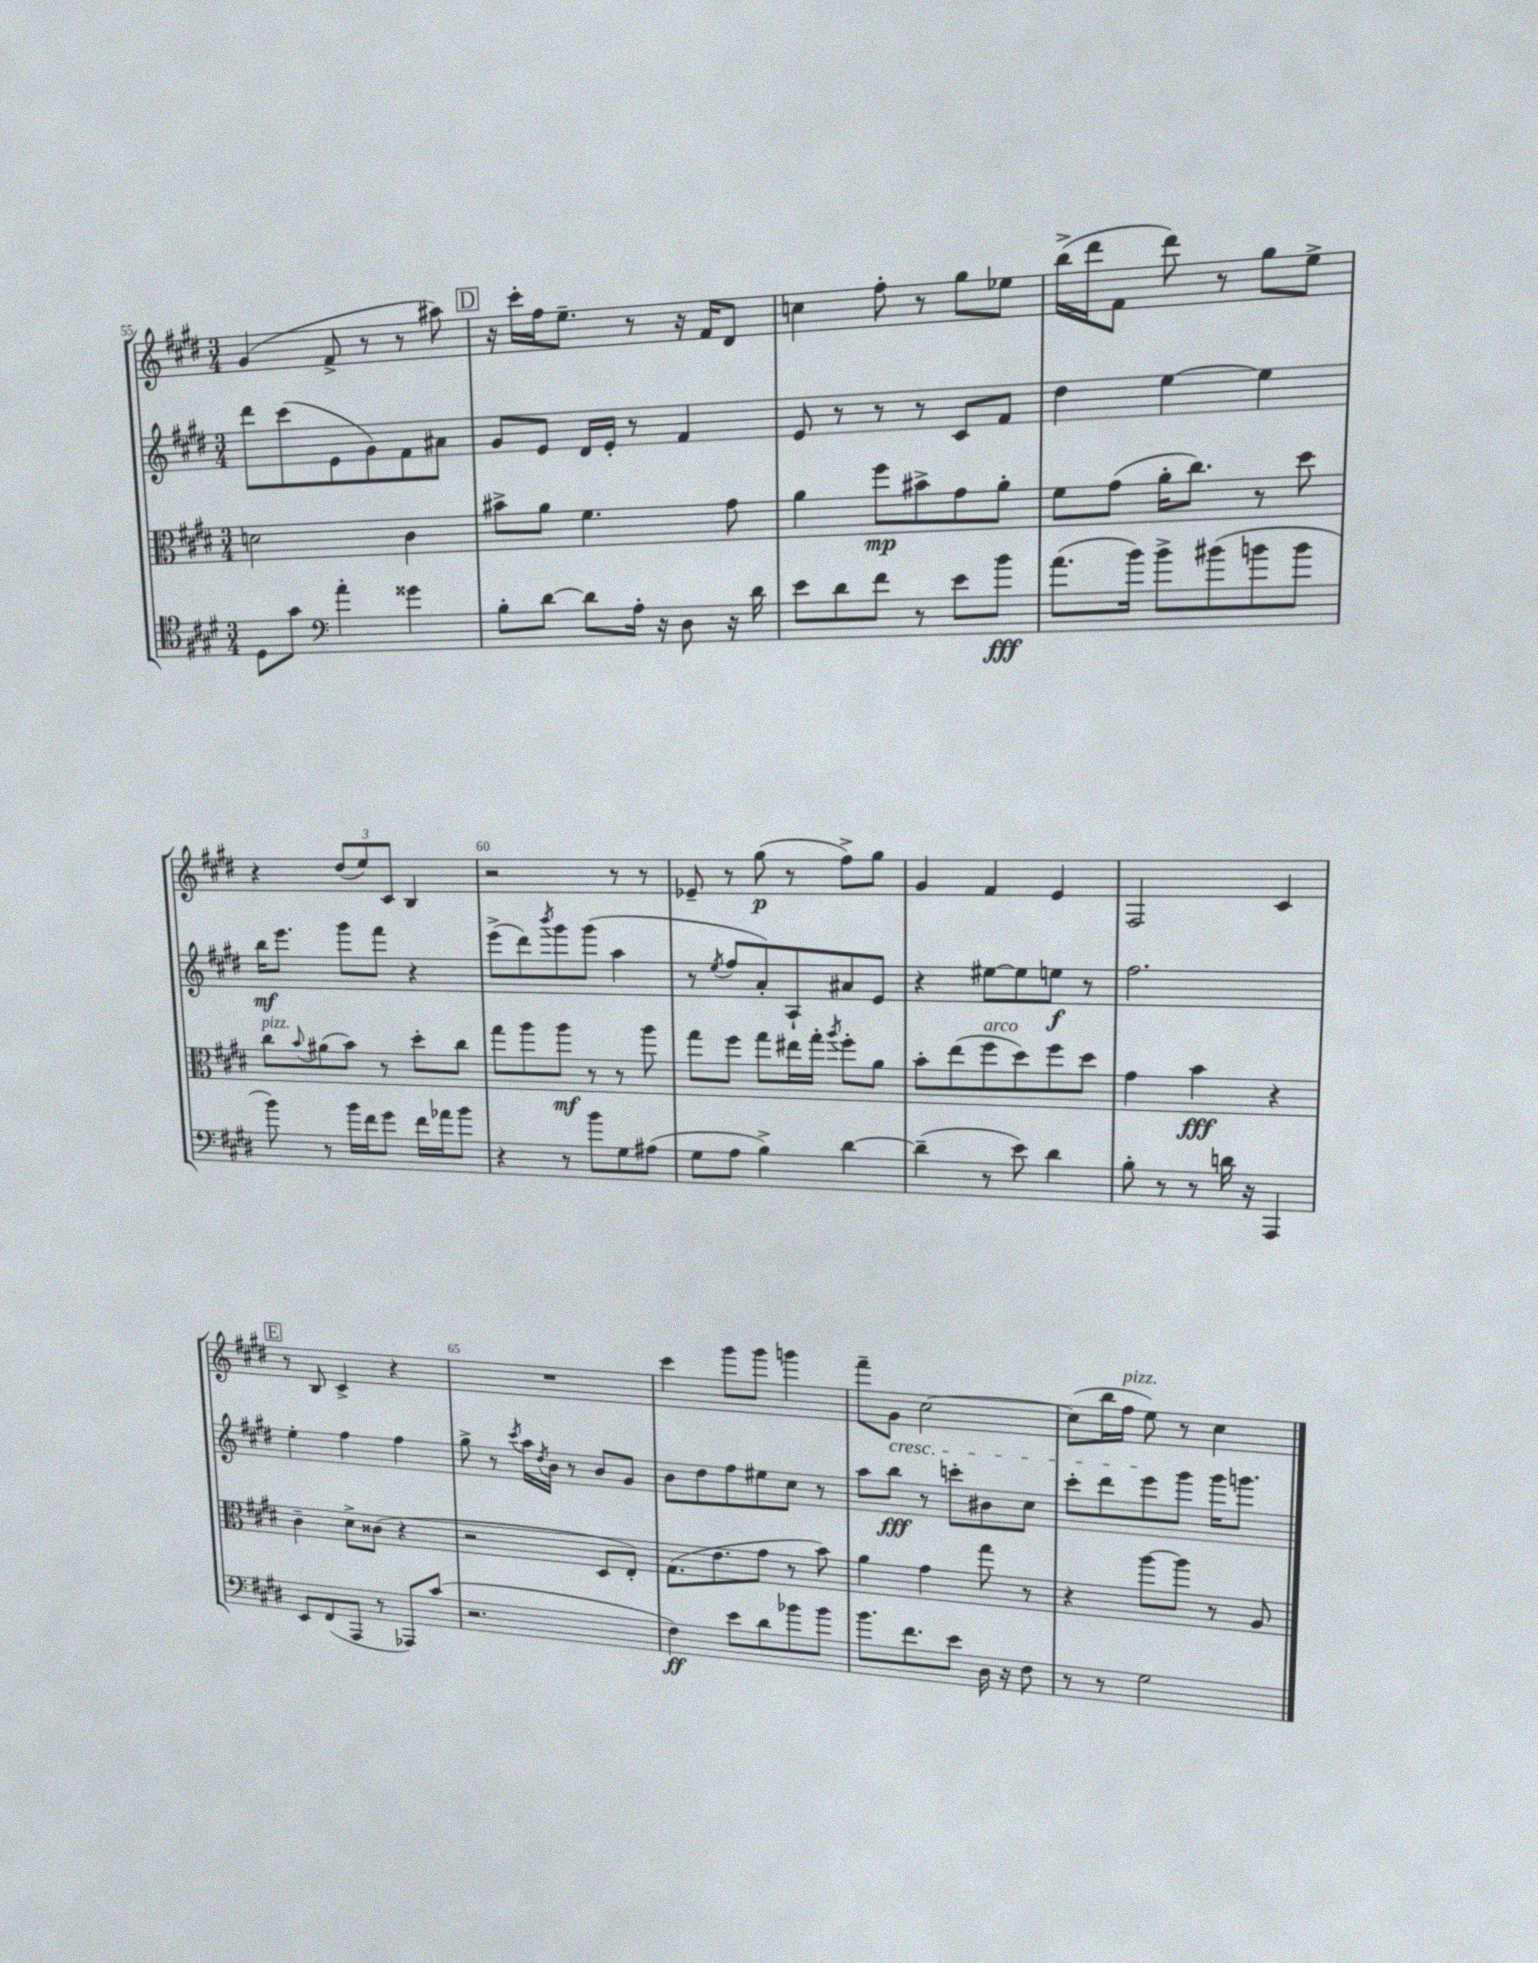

**kern	**kern	**kern	**kern
*staff4	*staff3	*staff2	*staff1
*clefC4	*clefC3	*clefG2	*clefG2
*k[f#c#g#d#]	*k[f#c#g#d#]	*k[f#c#g#d#]	*k[f#c#g#d#]
*M3/4	*M3/4	*M3/4	*M3/4
8D#	2d	8ddd#	(4g#
8g#	.	(8ccc#	.
*clefF4	*	*	*
4a'	.	8e	8f#^
.	.	8g#)	8r
4g##	4c#	8f#	8r
.	.	8a#	8aa#)
=	=	=	=
8B'	8b#^	8g#	16r
.	.	.	16ccc#'
[8d#	8a	8e	16ff#
.	.	.	8.ee~
8d#]	4.f#	16d#	.
.	.	16e'	.
16A'	.	8r	8r
16r	.	.	.
8D#	.	4f#	16r
.	.	.	16f#
16r	8g#	.	8d#
16d#	.	.	.
=	=	=	=
8e	4a	8e	4cc
8d#	.	8r	.
8f#	8ff#	8r	8ff#'
8r	8b#^	8r	8r
8e	8g#	8c#	8gg#
8b	8a'	8f#	8ee-
=	=	=	=
(8.a	8f#	4dd#	(16bb^
.	.	.	16ddd#
.	(8g#	.	8f#
16b)	.	.	.
8b^	16a'	[4ee	8ddd#)
.	8.cc#)	.	.
(8b#	.	.	8r
8b	8r	4ee]	8gg#
8b	8dd#	.	8ee^
=	=	=	=
8b)	8cc#	16bb	4r
.	.	8.eee	.
.	8qqb	.	.
8r	(8a#	.	.
16b	8b)	8ggg#	(12dd#
16f#	.	.	.
.	.	.	12ee)
8g#	8r	8fff#	.
.	.	.	12c#
16f#	8dd#'	4r	4B
16a-	.	.	.
8b	8cc#	.	.
=	=	=	=
4r	8gg#	(8eee^	2r
.	8aa	8ddd#)	.
.	.	8qbbb	.
8r	8aa	8ggg#	.
8b	8r	(8ggg#	.
8G#	8r	4aa	8r
(8A#	8aa	.	8r
=	=	=	=
8G#	8gg#	8r	8e-~
.	.	8qee	.
8A	8ff#	8ff#	8r
4B^)	8gg#	8a')	(8gg#
.	16ee#	8A`	8r
.	16gg#'	.	.
.	8qaa	.	.
[4d#	8ff#'	8a#	8ff#^)
.	8a	8e	8gg#
=	=	=	=
(4d#~]	8b'	4r	4g#
.	(8ee	.	.
8r	8ff#	[8ee#	4f#
8e)	8dd#)	8ee#]	.
4d#	8ff#	8ee	4e
.	8dd#	8r	.
=	=	=	=
8B'	4g#	2.ff#	2F#
8r	.	.	.
8r	4b	.	.
16d	.	.	.
16r	.	.	.
4AAA	4r	.	4c#
=	=	=	=
8EE	4c#~	4ee'	8r
(8FF#	.	.	8B
8AAA	8d#^	4ff#	4c#^
8r	(8c##	.	.
8AAA-)	4r	4ff#	4r
(8c#	.	.	.
=	=	=	=
2.r	2r	8gg#^	2.r
.	.	8r	.
.	.	8qccc#	.
.	.	16aa	.
.	.	8qdd#	.
.	.	16b	.
.	.	8r	.
.	8D#	8b	.
.	8E')	8g#	.
=	=	=	=
4F#)	(8.G#	8b	4ccc#
.	.	8dd#	.
.	8.e	.	.
8e	.	8ff#	8ggg#
8d#	8g#	8ee#	8ggg#
8b-	8r	8cc#	4ggg
8b-	8b)	8r	.
=	=	=	=
8.b	4a	8aa	8fff#~
.	.	8bb	8g#
8.f#	.	.	.
.	4g#	8r	[2cc#
8e	.	8ccc'	.
16D#	8gg#	8b#	.
16r	.	.	.
8F#	8r	8cc#	.
=	=	=	=
8r	4r	8ccc#'	(8cc#]
8r	.	8ddd#	16bb
.	.	.	16ff#
2G#	[8aa	8eee	8ee)
.	8aa]	8ggg#	8r
.	8r	16ggg#	4cc#
.	.	8.ggg	.
.	8A	.	.
==	==	==	==
*-	*-	*-	*-
